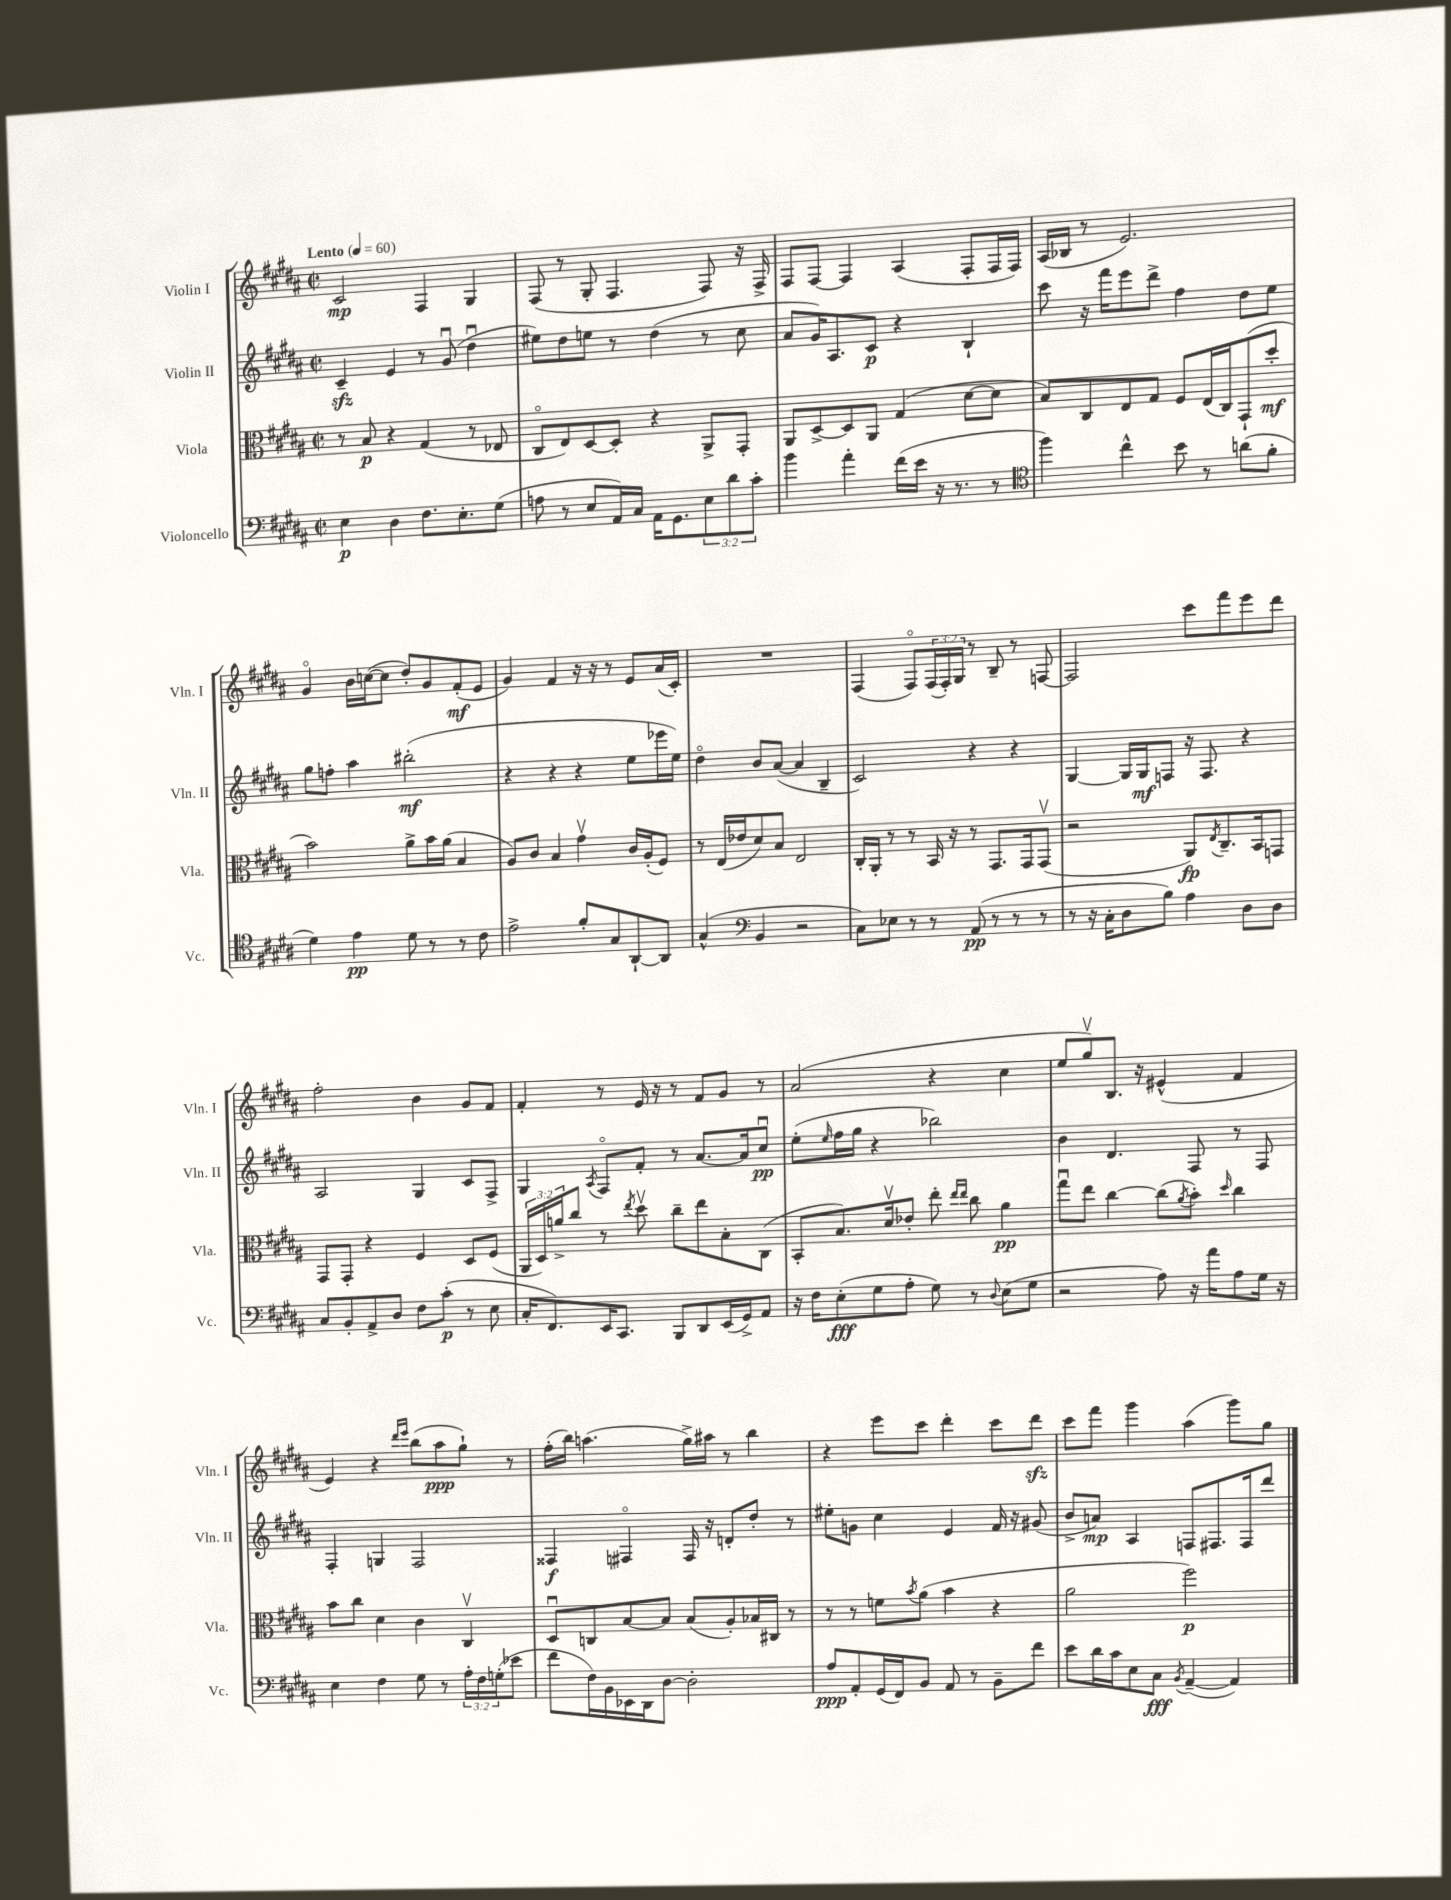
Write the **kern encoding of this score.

**kern	**kern	**kern	**kern
*staff4	*staff3	*staff2	*staff1
*clefF4	*clefC3	*clefG2	*clefG2
*k[f#c#g#d#a#]	*k[f#c#g#d#a#]	*k[f#c#g#d#a#]	*k[f#c#g#d#a#]
*M2/2	*M2/2	*M2/2	*M2/2
*met(c|)	*met(c|)	*met(c|)	*met(c|)
*MM60	*MM60	*MM60	*MM60
4E	8r	4c#~	2c#
.	8B	.	.
4D#	4r	4e	.
8.F#	(4G#	8r	4F#
.	.	(8g#u	.
8.E'	.	.	.
.	8r	4dd#u	4G#
(8G#	8E-	.	.
=	=	=	=
8A	8C#o	8ee#)	(8F#
8r	8E)	8dd#	8r
8E	[8D#	8ee	8G#'
16AA#)	8D#']	8r	4.F#
16C#	.	.	.
16AA#	4r	(4dd#	.
8.GG#	.	.	.
12E	8AA#^	8r	8F#)
12d#	.	.	.
.	8GG#'	8cc#	16r
12c#'	.	.	.
.	.	.	16F#^
=	=	=	=
4b	8AA#	8a#	8F#
.	[8D#^	16g#)	[8F#
.	.	8.A#	.
4a#'	8D#]	.	4F#]
.	8AA#	8c#	.
(16f#	(4G#	4r	(4A#
16e	.	.	.
16r	.	.	.
8.r	.	.	.
.	[8d#	4B`	8F#'
8r	8d#]	.	16F#
.	.	.	16F#)
=	=	=	=
*clefC4	*	*	*
4ff#)	8B)	8ccc#	(16A#
.	.	.	16B-
.	8C#	16r	8r
.	.	16fff#	.
4cc#^^	8E	8eee	2.e)
.	8G#	8ddd#^	.
8b	8F#	4ff#	.
8r	(16E	.	.
.	16C#)	.	.
(8a	(8GG#`	8dd#	.
8f#'	8dd#'	8ee	.
=	=	=	=
4d#)	2b)	8gg#	4g#o
.	.	8ff'	.
4e	.	4aa#	16b
.	.	.	([16cc
.	.	.	8cc]
8d#	8a#^	(2bb#'	8dd#')
8r	16b	.	8g#
.	(16a#	.	.
8r	4B	.	(8f#'
8c#	.	.	8e
=	=	=	=
2e^	8A#)	4r	4g#)
.	8c#	.	.
.	4B	4r	4f#
8f#'	4g#v	4r	16r
.	.	.	16r
8G#	.	.	8r
[8AA#`	16c#	8ee	8e
.	(16A#'	.	.
8AA#]	8F#)	16eee-	(16a#
.	.	16ee)	16c#')
=	=	=	=
(4G#^^	8r	4dd#o	1r
.	(16E	.	.
.	16e-	.	.
*clefF4	*	*	*
4BB	8d#)	8b	.
.	8B	([8a#	.
2r	2E	4a#]	.
.	.	4B~	.
=	=	=	=
8C#)	16C#'	2c#)	(4F#
.	16AA#'	.	.
8E-	8r	.	.
8r	8r	.	8F#o)
8r	16BB	.	(24F#
.	.	.	24F#')
.	16r	.	.
.	.	.	24G#
(8AA#	8r	4r	8r
8r	8.GG#	.	8B~
8r	.	4r	8r
.	16GG#	.	.
8r	(8GG#v	.	[8F
=	=	=	=
8r	2r	[4G#	2F]
16r	.	.	.
16C#'	.	.	.
8D#	.	16G#]	.
.	.	16G#	.
8B)	.	8F	.
4A#	8AA#)	16r	8ccc#
.	.	8.F	.
.	8qE	.	.
.	8.C#~	.	8fff#
8D#	.	4r	8eee
.	16BB	.	.
8D#	8GG	.	8ddd#
=	=	=	=
8C#	8GG#	2A#	2ff#'
8BB'	8GG#'	.	.
8AA#^	4r	.	.
8D#	.	.	.
8F#	4F#	4G#	4b
(8c#'	.	.	.
8r	8D#	8c#	8g#
8E	(8F#	8F#^	8f#
=	=	=	=
16C#'	24AA#	4G#	4f#'
.	24D#)	.	.
8.FF#)	.	.	.
.	24a^	.	.
.	8cc#	.	.
.	.	8qA#	.
16EE	8r	8F#o	8r
8.CC#	.	.	.
.	8qee	.	.
.	8dd#v	8f#'	16e
.	.	.	16r
8BBB	8cc#~	8r	8r
8DD#	8ee	[8.a#	8f#
(16EE	8B'	.	8g#
16GG#^)	.	16a#]	.
8AA#	(8C#	8cc#u	8r
=	=	=	=
16r	8BB'	(8ee'	(2a#
16F#	.	.	.
.	.	16qqee	.
(8E'	8.B)	16ff#	.
.	.	16gg#	.
8G#	.	4r	.
.	16d#v	.	.
8A#'	8e-'	.	.
8G#)	8ee'	2bb-)	4r
.	16qqee	.	.
.	16qqee	.	.
8r	8cc#	.	.
8qqD#	.	.	.
(8E	4a#	.	4cc#
8G#	.	.	.
=	=	=	=
2r	8gg#u	4b	8ee
.	8ee	.	8gg#v)
.	[4cc#	4.d#	8.B
.	.	.	16r
8A#)	(8cc#]	.	(4e#^^
.	8qa#	.	.
16r	8b')	8F#	.
16a#	.	.	.
.	16qqdd#	.	.
8A#	4cc#	8r	4f#
16G#	.	8F#	.
16r	.	.	.
=	=	=	=
4E	8b	4F#'	4e)
.	8cc#	.	.
4F#	4d#	4G	4r
.	.	.	16qqddd#
.	.	.	16qqeee
8G#	4c#	2F#	(8bb
8r	.	.	8aa#
24A#'	4C#v	.	8gg#`)
24F#	.	.	.
(24G'	.	.	.
8e-	.	.	8r
=	=	=	=
8f#	8D#u	4F##	(16ff#'
.	.	.	16bb)
16F#)	8C	.	(4.aa
16BB	.	.	.
16EE-	[8B	4F#o	.
16DD#	.	.	.
[8D#	8B]	.	.
2D#']	(8B	16F#	16gg#^)
.	.	16r	16aa#
.	8A#')	8d'	8r
.	16B-	8dd#'	4bb
.	16C#	.	.
.	8r	8r	.
=	=	=	=
8A#	8r	8ee#'	4r
8AA#'	8r	8g	.
(16GG#	8f	4cc#	8eee
16FF#)	.	.	.
.	8qb	.	.
8BB	(8a#	.	8ccc#
8AA#	4b	4e	4ddd#'
8r	.	.	.
8BB~	4r	16f#	8ccc#
.	.	16r	.
8f#	.	(8g#	8ddd#
=	=	=	=
8e	2a#	8b^	8ccc#
16d#	.	8a)	8fff#
16c#	.	.	.
8E	.	4A#	4ggg#
8C#	.	.	.
8qBB	.	.	.
([4AA#~	2ff#)	8F	(4aa#
.	.	8.F#	.
4AA#])	.	.	8ggg#)
.	.	16F#	.
.	.	8ddd#	8gg#
==	==	==	==
*-	*-	*-	*-
